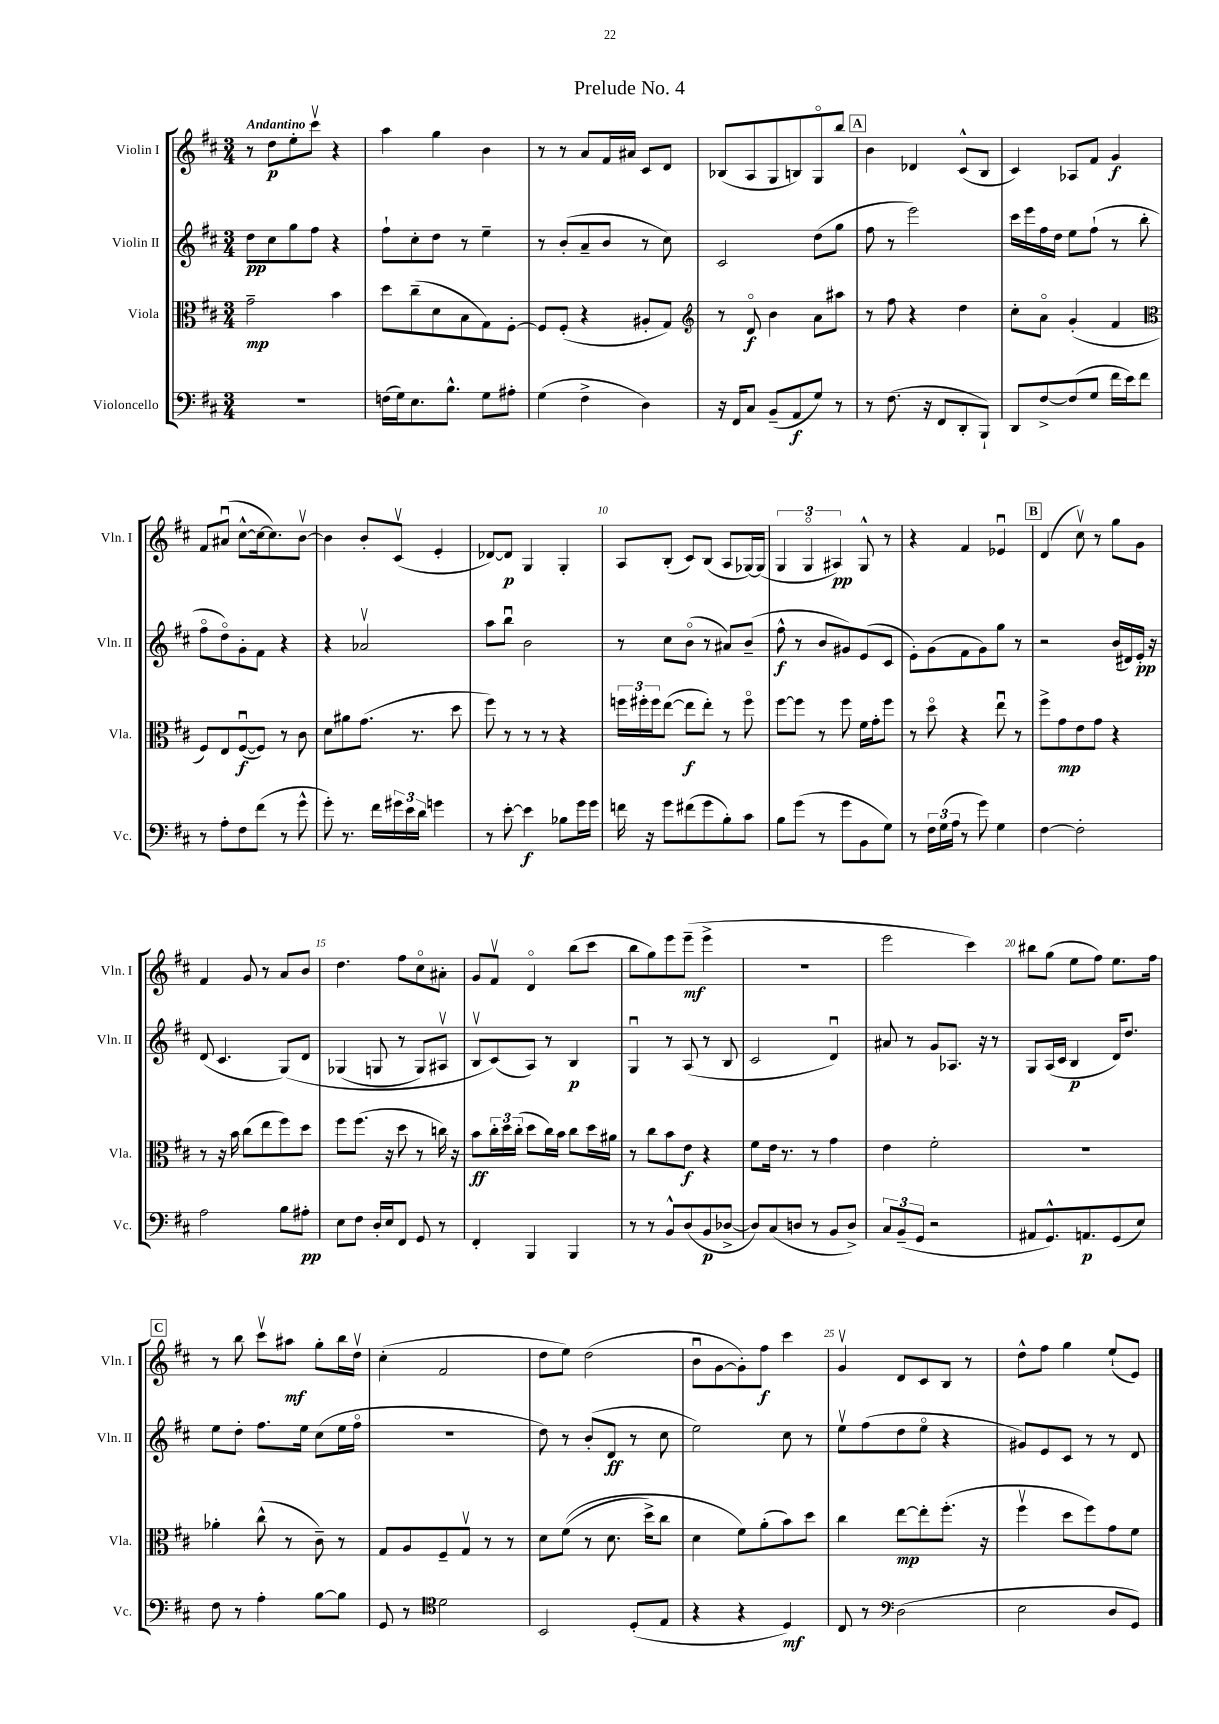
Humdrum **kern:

**kern	**dynam	**kern	**dynam	**kern	**dynam	**kern	**dynam
*part4	*part4	*part3	*part3	*part2	*part2	*part1	*part1
*staff4	*staff4	*staff3	*staff3	*staff2	*staff2	*staff1	*staff1
*I"Violoncello	*	*I"Viola	*	*I"Violin II	*	*I"Violin I	*
*I'Vc.	*	*I'Vla.	*	*I'Vln. II	*	*I'Vln. I	*
*clefF4	*	*clefC3	*	*clefG2	*	*clefG2	*
*k[f#c#]	*	*k[f#c#]	*	*k[f#c#]	*	*k[f#c#]	*
*M3/4	*	*M3/4	*	*M3/4	*	*M3/4	*
=1	=1	=1	=1	=1	=1	=1	=1
!	!	!	!	!	!	!LO:TX:a:B:t=Andantino	!
2.r	.	2g~\	mp	8dd\L	pp	8r	.
.	.	.	.	8cc#\	.	8dd\L	p
.	.	.	.	8gg\	.	8ee'\	.
.	.	.	.	8ff#\J	.	8ccc#v\J	.
.	.	4b\	.	4r	.	4r	.
=2	=2	=2	=2	=2	=2	=2	=2
(16Fn\LL	.	8dd\L	.	8ff#`\L	.	4aa\	.
16G\J)	.	.	.	.	.	.	.
8.E\	.	(8cc#~\	.	8cc#'\	.	.	.
.	.	8d\	.	8dd\J	.	4gg\	.
8.B^^\J	.	.	.	.	.	.	.
.	.	8B\	.	8r	.	.	.
8G\L	.	8G\)	.	4ee~\	.	4b\	.
8A#X'\J	.	[8F#'\J	.	.	.	.	.
=3	=3	=3	=3	=3	=3	=3	=3
(4G\	.	8F#/L]	.	8r	.	8r	.
.	.	(8F#'/J	.	(8b'/L	.	8r	.
4F#^\	.	4r	.	8a~/	.	8a/L	.
.	.	.	.	8b/J	.	16f#/L	.
.	.	.	.	.	.	16a#X/JJ	.
4D\)	.	8A#X'/L	.	8r	.	8c#/L	.
.	.	8G/J)	.	8cc#\)	.	8d/J	.
=4	=4	=4	=4	=4	=4	=4	=4
*	*	*clefG2	*	*	*	*	*
16r	.	8r	.	2c#/	.	(8B-X/L	.
16FF#/KL	.	.	.	.	.	.	.
8C#/J	.	8d/	f	.	.	8A/	.
(8BB~/L	.	4b\	.	.	.	8G/	.
8AA/	f	.	.	.	.	8Bn/)	.
8G/J)	.	8a\L	.	(8dd\L	.	8G/	.
8r	.	8aa#X\J	.	8gg\J	.	8bb/J	.
!!LO:REH:place=s1:t=A
=5	=5	=5	=5	=5	=5	=5	=5
8r	.	8r	.	8ff#\	.	4b\	.
(8.F#\	.	8ff#\	.	8r	.	.	.
.	.	4r	.	2eee\)	.	4d-X/	.
16r	.	.	.	.	.	.	.
8FF#/L	.	.	.	.	.	.	.
8DD'/	.	4dd\	.	.	.	(8c#^^/L	.
8BBB`/J)	.	.	.	.	.	8B/J	.
=6	=6	=6	=6	=6	=6	=6	=6
8DD/L	.	8cc#'\L	.	16ccc#\LL	.	4c#/)	.
.	.	.	.	16eee\	.	.	.
[8F#^/	.	8a\J	.	16ff#\	.	.	.
.	.	.	.	16dd\JJ	.	.	.
(8F#/]	.	(4g'/	.	8ee\L	.	8A-X/L	.
8G/J	.	.	.	(8ff#`\J	.	8f#/J	.
16f#\LL	.	4f#/	.	8r	.	4g/	f
16e\J)	.	.	.	.	.	.	.
8f#\J	.	.	.	8bb'\	.	.	.
!!LO:LB:g=z
=7	=7	=7	=7	=7	=7	=7	=7
*	*	*clefC3	*	*	*	*	*
8r	.	8F#/L)	.	8ff#\L	.	8f#/L	.
8A'\L	.	8E/	.	8dd\)	.	(8a#Xu/J	.
8F#\	.	([8F#u/	f	8g'\	.	[8cc#^^\L	.
(8f#\J	.	8F#/J])	.	8f#\J	.	16cc#\k_	.
.	.	.	.	.	.	8.cc#\])	.
8r	.	8r	.	4r	.	.	.
8g^^\	.	8c#\	.	.	.	[8bv\J	.
=8	=8	=8	=8	=8	=8	=8	=8
8g'\)	.	8d\L	.	4r	.	4b\]	.
8.r	.	8a#X\	.	.	.	.	.
.	.	(8.g\J	.	2a-Xv/	.	8b'/L	.
16f#\LL	.	.	.	.	.	.	.
24g#X\	.	.	.	.	.	(8c#v/J	.
24e\	.	.	.	.	.	.	.
.	.	8.r	.	.	.	.	.
24d\JJ	.	.	.	.	.	.	.
4gn\	.	.	.	.	.	4e'/	.
.	.	8dd\	.	.	.	.	.
=9	=9	=9	=9	=9	=9	=9	=9
8r	.	8ff#\)	.	8aa\L	.	[8d-X/L)	.
[8e'\	.	8r	.	8bbu\J	.	8d-/J]	p
4e\]	f	8r	.	2b\	.	4G/	.
.	.	8r	.	.	.	.	.
8B-X\L	.	4r	.	.	.	4G'/	.
16g\L	.	.	.	.	.	.	.
16g\JJ	.	.	.	.	.	.	.
=10	=10	=10	=10	=10	=10	=10	=10
16fn\	.	24ffn\LL	.	8r	.	8A/L	.
.	.	24ff#X'\	.	.	.	.	.
16r	.	.	.	.	.	.	.
.	.	24ff#\J	.	.	.	.	.
8g\L	.	([8ee\J	.	8cc#\L	.	(8B'/J	.
(8f#X\	.	8ee\L]	f	(8b\J	.	8c#/L)	.
8g\	.	8ee'\J)	.	8r	.	(8B/J	.
8B'\)	.	8r	.	8a#X/L)	.	8A/L	.
8c#\J	.	8ff#\	.	(8b~/J	.	[16G-X/L)	.
.	.	.	.	.	.	(16G-/JJ]	.
=11	=11	=11	=11	=11	=11	=11	=11
8B\L	.	[8ff#\L	.	8ff#^^\	f	6G/	.
(8g\J	.	8ff#\J]	.	8r	.	.	.
.	.	.	.	.	.	6G/	.
8r	.	8r	.	8b/L	.	.	.
.	.	.	.	.	.	6A#X/)	pp
8g\L	.	8ff#\	.	8g#X/)	.	.	.
8BB\	.	16f#\LL	.	(8e/	.	8G^^/	.
.	.	16g'\J	.	.	.	.	.
8G\J)	.	8ff#\J	.	8c#/J	.	8r	.
=12	=12	=12	=12	=12	=12	=12	=12
8r	.	8r	.	8e'\L)	.	4r	.
24F#\LL	.	8dd\	.	(8g\	.	.	.
(24G\	.	.	.	.	.	.	.
24A\JJ	.	.	.	.	.	.	.
8r	.	4r	.	8f#\	.	4f#/	.
8g\)	.	.	.	8g\)	.	.	.
4G\	.	8eeu\	.	8gg\J	.	4e-Xu/	.
.	.	8r	.	8r	.	.	.
!!LO:REH:place=s1:t=B
=13	=13	=13	=13	=13	=13	=13	=13
[4F#\	.	8ff#^\L	.	2r	.	(4d/	.
.	.	8g\	mp	.	.	.	.
2F#'\]	.	8e\	.	.	.	8cc#v\)	.
.	.	8g\J	.	.	.	8r	.
.	.	4r	.	(16b/LL	.	8gg\L	.
.	.	.	.	16d#X/)	.	.	.
.	.	.	.	16e'/JJ	pp	8g\J	.
.	.	.	.	16r	.	.	.
!!LO:LB:g=z
=14	=14	=14	=14	=14	=14	=14	=14
2A\	.	8r	.	(8d/	.	4f#/	.
.	.	16r	.	4.c#/	.	.	.
.	.	16b\	.	.	.	.	.
.	.	(8cc#\L	.	.	.	8g/	.
.	.	8ee\	.	.	.	8r	.
8B\L	.	8ff#\)	.	(8G/L)	.	8a/L	.
8A#X'\J	pp	8dd\J	.	8d/J	.	8b/J	.
=15	=15	=15	=15	=15	=15	=15	=15
8E\L	.	8ff#\L	.	(4G-X/	.	4.dd\	.
8F#\J	.	(8.ff#\J	.	.	.	.	.
16D'/LL	.	.	.	8Gn/	.	.	.
16E/J	.	16r	.	.	.	.	.
8FF#/J	.	8dd\	.	8r	.	8ff#\L	.
8GG/	.	8r	.	8G/L)	.	8cc#\	.
8r	.	16ccn\)	.	8A#Xv/J	.	8a#X'\J	.
.	.	16r	.	.	.	.	.
=16	=16	=16	=16	=16	=16	=16	=16
4FF#'/	.	8b\L	ff	8Bv/L	.	8g/L	.
.	.	24cc#'\L	.	(8c#/)	.	8f#v/J	.
.	.	24dd\	.	.	.	.	.
.	.	(24cc#'\JJ	.	.	.	.	.
4BBB/	.	8dd\L	.	8A/J)	.	4d/	.
.	.	16cc#\L)	.	8r	.	.	.
.	.	16b\JJ	.	.	.	.	.
4BBB/	.	8cc#\L	.	4B/	p	(8bb\L	.
.	.	16dd\L	.	.	.	8ccc#\J	.
.	.	16a#X\JJ	.	.	.	.	.
=17	=17	=17	=17	=17	=17	=17	=17
8r	.	8r	.	4Gu/	.	8bb\L	.
8r	.	8cc#\L	.	.	.	8gg\)	.
8BB^^/L	.	8b\	.	8r	.	8eee\	.
(8D/	.	8e\J	f	(8A/	.	(8eee~\J	mf
8BB/	p	4r	.	8r	.	4eee^\	.
[8D-X^/J	.	.	.	8B/	.	.	.
=18	=18	=18	=18	=18	=18	=18	=18
8D-/L])	.	8f#\L	.	2c#/	.	2.r	.
(8C#/	.	16e\Jk	.	.	.	.	.
.	.	8.r	.	.	.	.	.
8Dn/J	.	.	.	.	.	.	.
8r	.	8r	.	.	.	.	.
8BB/L	.	4g\	.	4du/)	.	.	.
8D^/J)	.	.	.	.	.	.	.
=19	=19	=19	=19	=19	=19	=19	=19
12C#/L	.	4e\	.	8a#X/	.	2eee\	.
(12BB~/	.	.	.	.	.	.	.
.	.	.	.	8r	.	.	.
12GG/J	.	.	.	.	.	.	.
2r	.	2f#'\	.	8g/L	.	.	.
.	.	.	.	8.A-X/J	.	.	.
.	.	.	.	.	.	4ccc#\)	.
.	.	.	.	16r	.	.	.
.	.	.	.	8r	.	.	.
=20	=20	=20	=20	=20	=20	=20	=20
8AA#X/L	.	2.r	.	8G/L	.	8bb#X\L	.
8.GG^^/)	.	.	.	(16A/L	.	(8gg\J	.
.	.	.	.	16c#/JJ	.	.	.
.	.	.	.	4B/	p	8ee\L	.
8.AAn/	p	.	.	.	.	.	.
.	.	.	.	.	.	8ff#\J)	.
(8GG/	.	.	.	16d/KL)	.	8.ee\L	.
.	.	.	.	8.dd/J	.	.	.
8E/J)	.	.	.	.	.	.	.
.	.	.	.	.	.	16ff#\Jk	.
!!LO:LB:g=z
!!LO:REH:place=s1:t=C
=21	=21	=21	=21	=21	=21	=21	=21
8F#\	.	4a-X'\	.	8ee\L	.	8r	.
8r	.	.	.	8dd'\J	.	8bb\	.
4A'\	.	(8cc#^^\	.	8.ff#\L	.	8ccc#v\L	.
.	.	8r	.	.	.	8aa#X\J	mf
.	.	.	.	16ee\Jk	.	.	.
[8B\L	.	8c#~\)	.	(8cc#\L	.	8gg'\L	.
8B\J]	.	8r	.	16ee\L	.	16bb\L	.
.	.	.	.	16ff#\JJ	.	16ddv\JJ	.
=22	=22	=22	=22	=22	=22	=22	=22
8GG/	.	8G/L	.	2.r	.	(4cc#'\	.
8r	.	8A/	.	.	.	.	.
*clefC4	*	*	*	*	*	*	*
2d\	.	8F#~/	.	.	.	2f#/	.
.	.	8Gv/J	.	.	.	.	.
.	.	8r	.	.	.	.	.
.	.	8r	.	.	.	.	.
=23	=23	=23	=23	=23	=23	=23	=23
2BB/	.	8d\L	.	8dd\)	.	8dd\L	.
.	.	((8f#\J	.	8r	.	8ee\J)	.
.	.	8r	.	(8b'/L	.	(2dd\	.
.	.	8.d\	.	8d/J	ff	.	.
(8D'/L	.	.	.	8r	.	.	.
.	.	16dd^\KL)	.	.	.	.	.
8E/J	.	8cc#\J	.	8cc#\	.	.	.
=24	=24	=24	=24	=24	=24	=24	=24
4r	.	4d\	.	2ee\)	.	8bu\L	.
.	.	.	.	.	.	[8g\	.
4r	.	8f#\L)	.	.	.	8g'\])	.
.	.	(8a'\	.	.	.	8ff#\J	f
4D/)	mf	8b\)	.	8cc#\	.	4ccc#\	.
.	.	8dd\J	.	8r	.	.	.
=25	=25	=25	=25	=25	=25	=25	=25
8C#/	.	4cc#\	.	8eev\L	.	4gv/	.
8r	.	.	.	(8ff#\	.	.	.
*clefF4	*	*	*	*	*	*	*
(2D\	.	[8ee\L	mp	8dd\	.	8d/L	.
.	.	8ee'\]	.	8ee\J	.	8c#/	.
.	.	(8.ff#'\J	.	4r	.	8B/J	.
.	.	.	.	.	.	8r	.
.	.	16r	.	.	.	.	.
=26	=26	=26	=26	=26	=26	=26	=26
2E\	.	4ff#v\	.	8g#X/L)	.	8dd^^\L	.
.	.	.	.	8e/	.	8ff#\J	.
.	.	8dd\L	.	8c#/J	.	4gg\	.
.	.	8ff#\)	.	8r	.	.	.
8D/L	.	8g\	.	8r	.	(8ee`/L	.
8GG/J)	.	8f#\J	.	8d/	.	8e/J)	.
==	==	==	==	==	==	==	==
*-	*-	*-	*-	*-	*-	*-	*-
